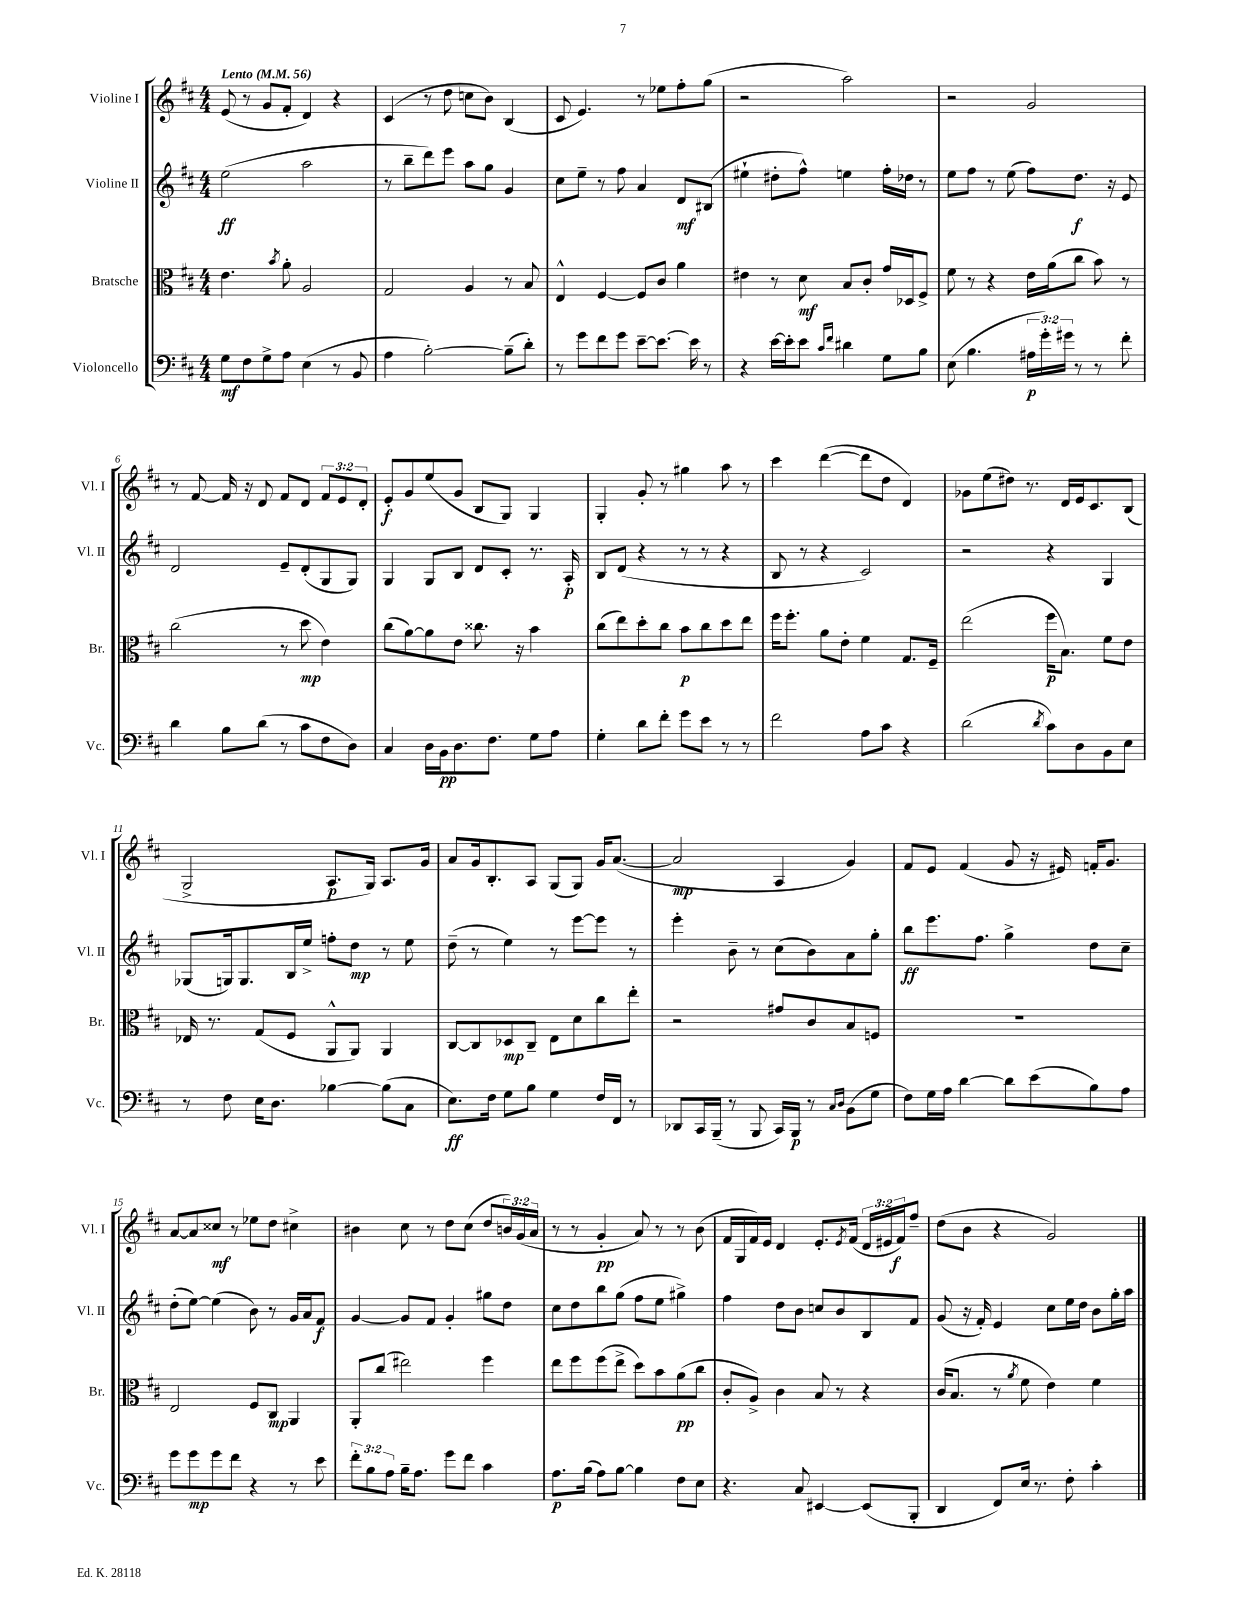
<<
\new StaffGroup <<
\new Staff = "s0" \with { instrumentName = "Violine I" shortInstrumentName = "Vl. I" } {
    \clef treble \key d \major \numericTimeSignature \time 4/4 \override Staff.TupletNumber.text = #tuplet-number::calc-fraction-text \tempo "Lento" 4 = 56
    e'8( r8 g'8 fis'8-. d'4) r4 |
    cis'4( r8 d''8 c''8 b'8) b4( |
    cis'8 e'4.) r8 ees''8 fis''8-. g''8( |
    r2 a''2) |
    r2 g'2 |
    r8 fis'8~ fis'16 r16 d'8 fis'8 d'8 \tuplet 3/2 { fis'8 e'8 d'8-. } |
    e'8-.\f g'8 e''8( g'8 b8 g8) g4 |
    g4-. g'8-. r8 gis''4 a''8 r8 |
    cis'''4 d'''4~( d'''8 d''8 d'4) |
    ges'8 e''8( dis''8) r8. d'16 e'16 cis'8. b8( |
    g2-> a8.\p g16) a8. g'16 |
    a'8 g'16 b8.-. a8 g8( g8) g'16 a'8.~( |
    a'2\mp a4 g'4) |
    fis'8 e'8 fis'4( g'8 r16 eis'16) f'16-. g'8. |
    a'8~ a'8 cisis''8\mf r8 ees''8 d''8 cis''4-> |
    bis'4 cis''8 r8 d''8 cis''8( d''8 \tuplet 3/2 { b'16) g'16( a'16 } |
    r8 r8 g'4-.\pp a'8) r8 r8 b'8( |
    fis'16 g16 fis'16) e'16 d'4 e'8.-. \acciaccatura { e'8 } fis'16( \tuplet 3/2 { d'16 eis'16 fis'16\f) } fis''8-- |
    d''8( b'8 r4 g'2) \bar "|." |
}
\new Staff = "s1" \with { instrumentName = "Violine II" shortInstrumentName = "Vl. II" } {
    \clef treble \key d \major \numericTimeSignature \time 4/4
    e''2\ff( a''2 |
    r8 b''8-- d'''8) e'''8 a''8 g''8 g'4 |
    cis''8 e''8-- r8 fis''8 a'4 d'8\mf bis8( |
    eis''4-! dis''8-. fis''8-^) e''4 fis''16-. des''16 r8 |
    e''8 fis''8 r8 e''8( fis''8) d''8.\f r16 e'8 |
    d'2 e'8-- d'8-.( g8 g8) |
    g4 g8 b8 d'8 cis'8-. r8. a16-.\p |
    b8 d'8( r4 r8 r8 r4 |
    b8 r8 r4 cis'2) |
    r2 r4 g4 |
    ges8( g16) g8. b16 e''16-> f''8-. d''8\mp r8 e''8 |
    d''8--( r8 e''4) r8 e'''8~ e'''8 r8 |
    e'''4-. b'8-- r8 cis''8( b'8) a'8 g''8-. |
    b''8\ff e'''8. fis''8. g''4-> d''8 cis''8-- |
    d''8-.( e''8~) e''4( b'8) r8 g'16 a'16 fis'8\f |
    g'4~ g'8 fis'8 g'4-. gis''8 d''8 |
    cis''8 d''8 b''8 g''8( fis''8 e''8 gis''4->) |
    fis''4 d''8 b'8 c''8 b'8 b8 fis'8 |
    g'8( r16 fis'16-.) e'4 cis''8 e''16 d''16 b'8 g''16-. a''16 \bar "|." |
}
\new Staff = "s2" \with { instrumentName = "Bratsche" shortInstrumentName = "Br." } {
    \clef alto \key d \major \numericTimeSignature \time 4/4
    e'4. \acciaccatura { b'8 } a'8-. a2 |
    g2 a4 r8 b8 |
    e4-^ fis4~ fis8 cis'8 a'4 |
    eis'4 r8 d'8\mf b8 cis'8-. g'16 des16 fis8-> |
    fis'8 r8 r4 e'16 a'16( cis''8 b'8) r8 |
    cis''2( r8 d''8\mp e'4) |
    cis''8( a'8~) a'8 e'8 cisis''8. r16 b'4 |
    cis''8( e''8) d''8-. cis''8 b'8\p cis''8 d''8 e''8 |
    fis''16 fis''8.-. a'8 e'8-. fis'4 g8. fis16-- |
    e''2( fis''16\p b8.) fis'8 e'8 |
    ees16 r8. g8( fis8 a,8-^ a,8) a,4 |
    cis8~ cis8 des8\mp cis8-- e8 d'8 cis''8 e''8-. |
    r2 gis'8 cis'8 b8 f8 |
    r1 |
    e2 fis8 cis8\mp a,4 |
    a,8-. cis''8( eis''2) fis''4 |
    e''8 fis''8 fis''8( e''8-> d''8) b'8 a'8\pp( cis''8 |
    cis'8-. a8->) cis'4 b8 r8 r4 |
    cis'16( b8. r8 \acciaccatura { a'8 } fis'8 e'4) fis'4 \bar "|." |
}
\new Staff = "s3" \with { instrumentName = "Violoncello" shortInstrumentName = "Vc." } {
    \clef bass \key d \major \numericTimeSignature \time 4/4 \override Staff.TupletNumber.text = #tuplet-number::calc-fraction-text
    g8\mf fis8 g8-> a8 e4( r8 b,8 |
    a4 b2~-.) b8--( d'8-.) |
    r8 g'8 fis'8 g'8 e'8~-- e'8.~ e'16 r8 |
    r4 e'16~ e'16-. e'8 \grace { cis'16 fis'16 } dis'4 g8 b8 |
    e8( b4. \tuplet 3/2 { ais16\p g'16-.) gis'16 } r8 r8 fis'8-. |
    d'4 b8 d'8( r8 cis'8 fis8 d8) |
    cis4 d16 b,16\pp d8. fis8. g8 a8 |
    g4-. d'8 fis'8-. g'8 e'8 r8 r8 |
    fis'2 a8 cis'8 r4 |
    d'2( \acciaccatura { d'8 } cis'8) d8 b,8 e8 |
    r8 fis8 e16 d8. bes4~ bes8( cis8 |
    e8.\ff) fis16 g8 b8 g4 fis16 fis,16 r8 |
    des,8 cis,16 b,,16--( r8 b,,8 cis,16) b,,16\p r8 \grace { cis16 d16 } b,8( g8 |
    fis8) g16 a16 d'4~ d'8 e'8( b8) a8 |
    g'8 g'8\mp g'8 fis'8 r4 r8 e'8 |
    \tuplet 3/2 { fis'8-. b8 a8 } b16-- a8. g'8 fis'8 cis'4 |
    a8.\p b16( a8) b8~ b4 fis8 e8 |
    r4. cis8 eis,4~ eis,8( b,,8-. |
    d,4 fis,8) e16 r8. fis8-. cis'4-. \bar "|." |
}
>>
>>
